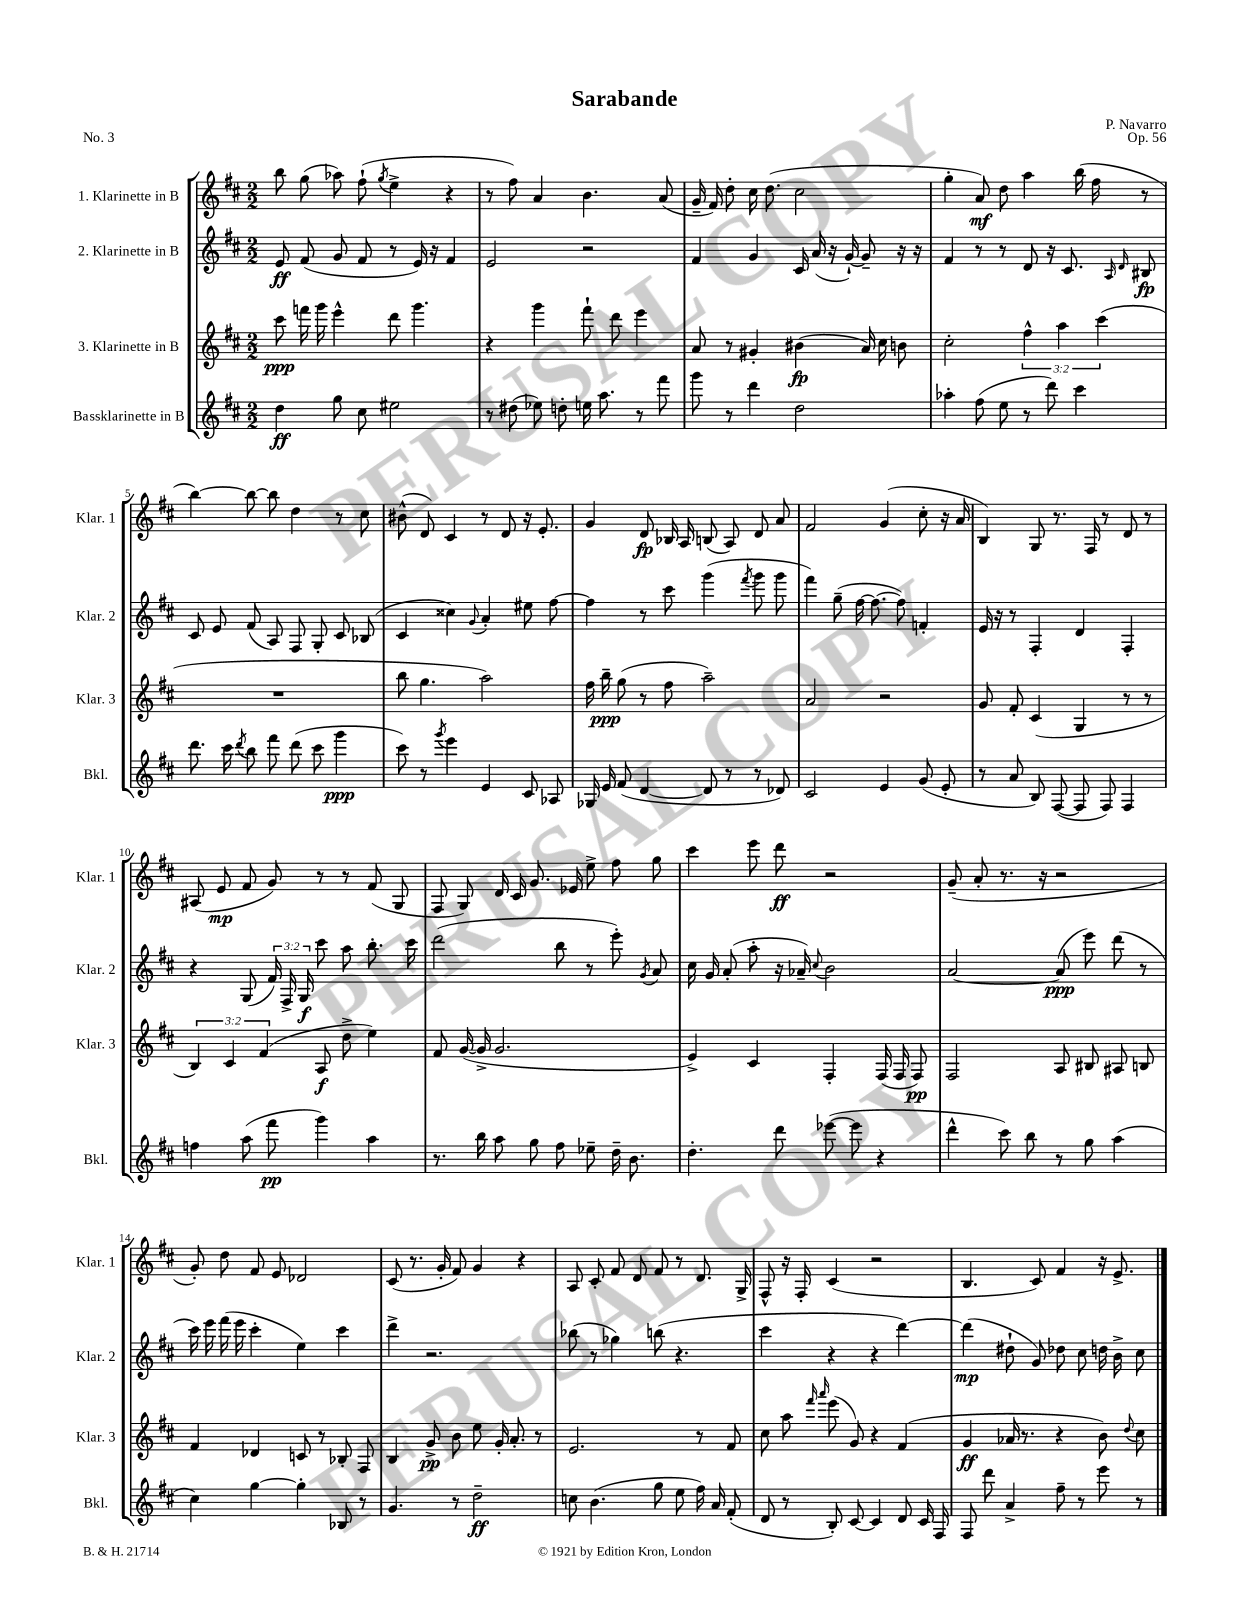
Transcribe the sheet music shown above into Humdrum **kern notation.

**kern	**kern	**kern	**kern
*staff4	*staff3	*staff2	*staff1
*clefG2	*clefG2	*clefG2	*clefG2
*k[f#c#]	*k[f#c#]	*k[f#c#]	*k[f#c#]
*M2/2	*M2/2	*M2/2	*M2/2
4dd	8ccc#	8e	8bb
.	16fff	(8f#	(8gg
.	16ggg	.	.
8gg	4eee^^	8g	8aa-)
8cc#	.	8f#	(8ff#`
.	.	.	8qgg
2ee#	8ddd	8r	4ee^
.	4.ggg	16e)	.
.	.	16r	.
.	.	4f#	4r
=	=	=	=
8r	4r	2e	8r
(8dd#	.	.	8ff#)
8ee-)	4ggg	.	4a
8dd'	.	.	.
16ee	8fff#`	2r	4.b
8.aa	.	.	.
.	8ddd	.	.
8r	4eee	.	.
8fff#	.	.	(8a
=	=	=	=
8ggg	8a	4f#	16g~
.	.	.	16f#)
8r	8r	.	8dd'
4ddd	4g#'	4g	16cc#
.	.	.	(8.dd
2dd	(4b#	16c#	2cc#
.	.	(16a	.
.	.	16r	.
.	.	[16g`)	.
.	16a)	8g~]	.
.	16cc#	.	.
.	8b	16r	.
.	.	16r	.
=	=	=	=
4aa-'	2cc#'	4f#	4gg'
(8ff#	.	8r	8a)
8ee	.	8r	8dd
8r	6ff#^^	8d	4aa
8ddd)	.	16r	.
.	6aa	.	.
.	.	8.c#	.
4ccc#	.	.	(16bb
.	.	.	16ff#
.	(6ccc#	.	.
.	.	16qqA	.
.	.	16qqd	.
.	.	8B#	8r
=	=	=	=
8.ddd	1r	8c#	[4bb)
.	.	8e	.
16ccc#	.	.	.
8qddd	.	.	.
8bb	.	(8f#	8bb_
8fff#	.	8A)	8bb]
(8ddd	.	8F#	4dd
8ccc#	.	8G'	.
4ggg	.	8c#	8r
.	.	(8B-	8cc#
=	=	=	=
8ccc#)	8bb	4c#	(8b#^^
8r	4.gg	.	8d)
8qggg	.	.	.
4eee	.	4cc##)	4c#
.	.	8qqg	.
4e	2aa)	4a'	8r
.	.	.	8d
8c#	.	8ee#	16r
.	.	.	8.e'
8A-	.	[8ff#	.
=	=	=	=
16G-	16ff#	4ff#]	4g
16e	16bb~	.	.
(8f#	(8gg	.	.
[4d	8r	8r	8d
.	8ff#	8ccc#	16B-
.	.	.	16A
8d]	2aa~)	(4ggg	(8B
8r	.	.	8A)
.	.	8qfff#	.
8r	.	8ggg	8d
8d-)	.	8ggg	8a
=	=	=	=
2c#	2a	4fff#)	2f#
.	.	(8gg~	.
.	.	[16ff#	.
.	.	8.ff#_	.
4e	2r	.	(4g
.	.	8ff#])	.
(8g	.	4f'	8cc#'
8e'	.	.	16r
.	.	.	16a
=	=	=	=
8r	8g	16e	4B)
.	.	16r	.
8a	8f#'	8r	.
8B)	(4c#	4F#'	8G
([8F#	.	.	8.r
8F#]	4G	4d	.
.	.	.	16F#
8F#)	.	.	8r
4F#	8r	4F#'	8d
.	8r	.	8r
=	=	=	=
4ff	6B)	4r	(8A#
.	.	.	8e
.	6c#	.	.
(8aa	.	(8G	8f#
.	(6f#	.	.
8fff#	.	24f#)	8g)
.	.	24F#^	.
.	.	24G	.
4ggg)	8A	8ccc#	8r
.	8dd^	8aa	8r
4aa	4ee)	8.bb'	(8f#
.	.	.	8G
.	.	16ccc#	.
=	=	=	=
8.r	8f#	(2ddd	8F#
.	([16g	.	8G)
16bb	16g^]	.	.
8aa	2.g	.	16d
.	.	.	16c#
8gg	.	.	8.g
8ff#	.	8bb	.
.	.	.	16e-
8ee-~	.	8r	8ee^
16dd~	.	8eee')	8ff#
8.b	.	.	.
.	.	8qg	.
.	.	8a	8gg
=	=	=	=
4.dd'	4e^)	16cc#	4ccc#
.	.	16g	.
.	.	(8a'	.
.	4c#	8aa'	8eee
8ddd	.	16r	8ddd
.	.	16a-~)	.
.	.	8qqcc#	.
([8eee-	4F#'	2b	2r
8eee-]	.	.	.
4r	(16F#	.	.
.	16F#	.	.
.	8F#)	.	.
=	=	=	=
4ddd^^	2F#	[2a	(8g~
.	.	.	8a'
8ccc#)	.	.	8.r
8bb	.	.	.
.	.	.	16r
8r	8A	(8a]	2r
8gg	8B#	8eee)	.
(4aa	8A#	(8ddd	.
.	8B	8r	.
=	=	=	=
4cc#)	4f#	16ccc#)	8g')
.	.	16eee	.
.	.	(16fff#	8dd
.	.	16eee	.
[4gg	4d-	4ccc#'	8f#
.	.	.	8e
4gg']	8c	4ee)	2d-
.	8r	.	.
8B-	8B-'	4ccc#	.
8r	8F#	.	.
=	=	=	=
4.g	4B	4ddd^	(8c#
.	.	.	8.r
.	8g^	2.r	.
.	.	.	16g'
8r	8b	.	8f#)
2dd~	8ee	.	4g
.	16g'	.	.
.	8.a'	.	.
.	.	.	4r
.	8r	.	.
=	=	=	=
8cc	2.e	(8bb-	8A
(4.b	.	8r	8c#'
.	.	4gg-)	8f#
.	.	.	8d
8gg	.	(8bb	8f#
8ee	.	4.r	8r
16ff#)	8r	.	8.d
16a	.	.	.
(8f#'	8f#	.	.
.	.	.	16G^
=	=	=	=
8d	8cc#	4ccc#	8F#^^
8r	8aa	.	16r
.	.	.	16F#'
.	16qqfff#	.	.
.	16qqaaa	.	.
8B')	(8eee	4r	(4c#
[8c#	8g)	.	.
4c#]	4r	4r	2r
8d	(4f#	[4ddd)	.
16c#	.	.	.
16F#	.	.	.
=	=	=	=
8F#	4g	(4ddd]	4.B
8ddd	.	.	.
4a^	16a-	8dd#`	.
.	8.r	.	.
.	.	8g)	8c#)
8ff#~	4r	8dd-	4f#
8r	.	8cc#	.
8eee	8b)	16dd	16r
.	.	16b^	8.e^
.	8qqdd	.	.
8r	8cc#	8cc#	.
==	==	==	==
*-	*-	*-	*-
